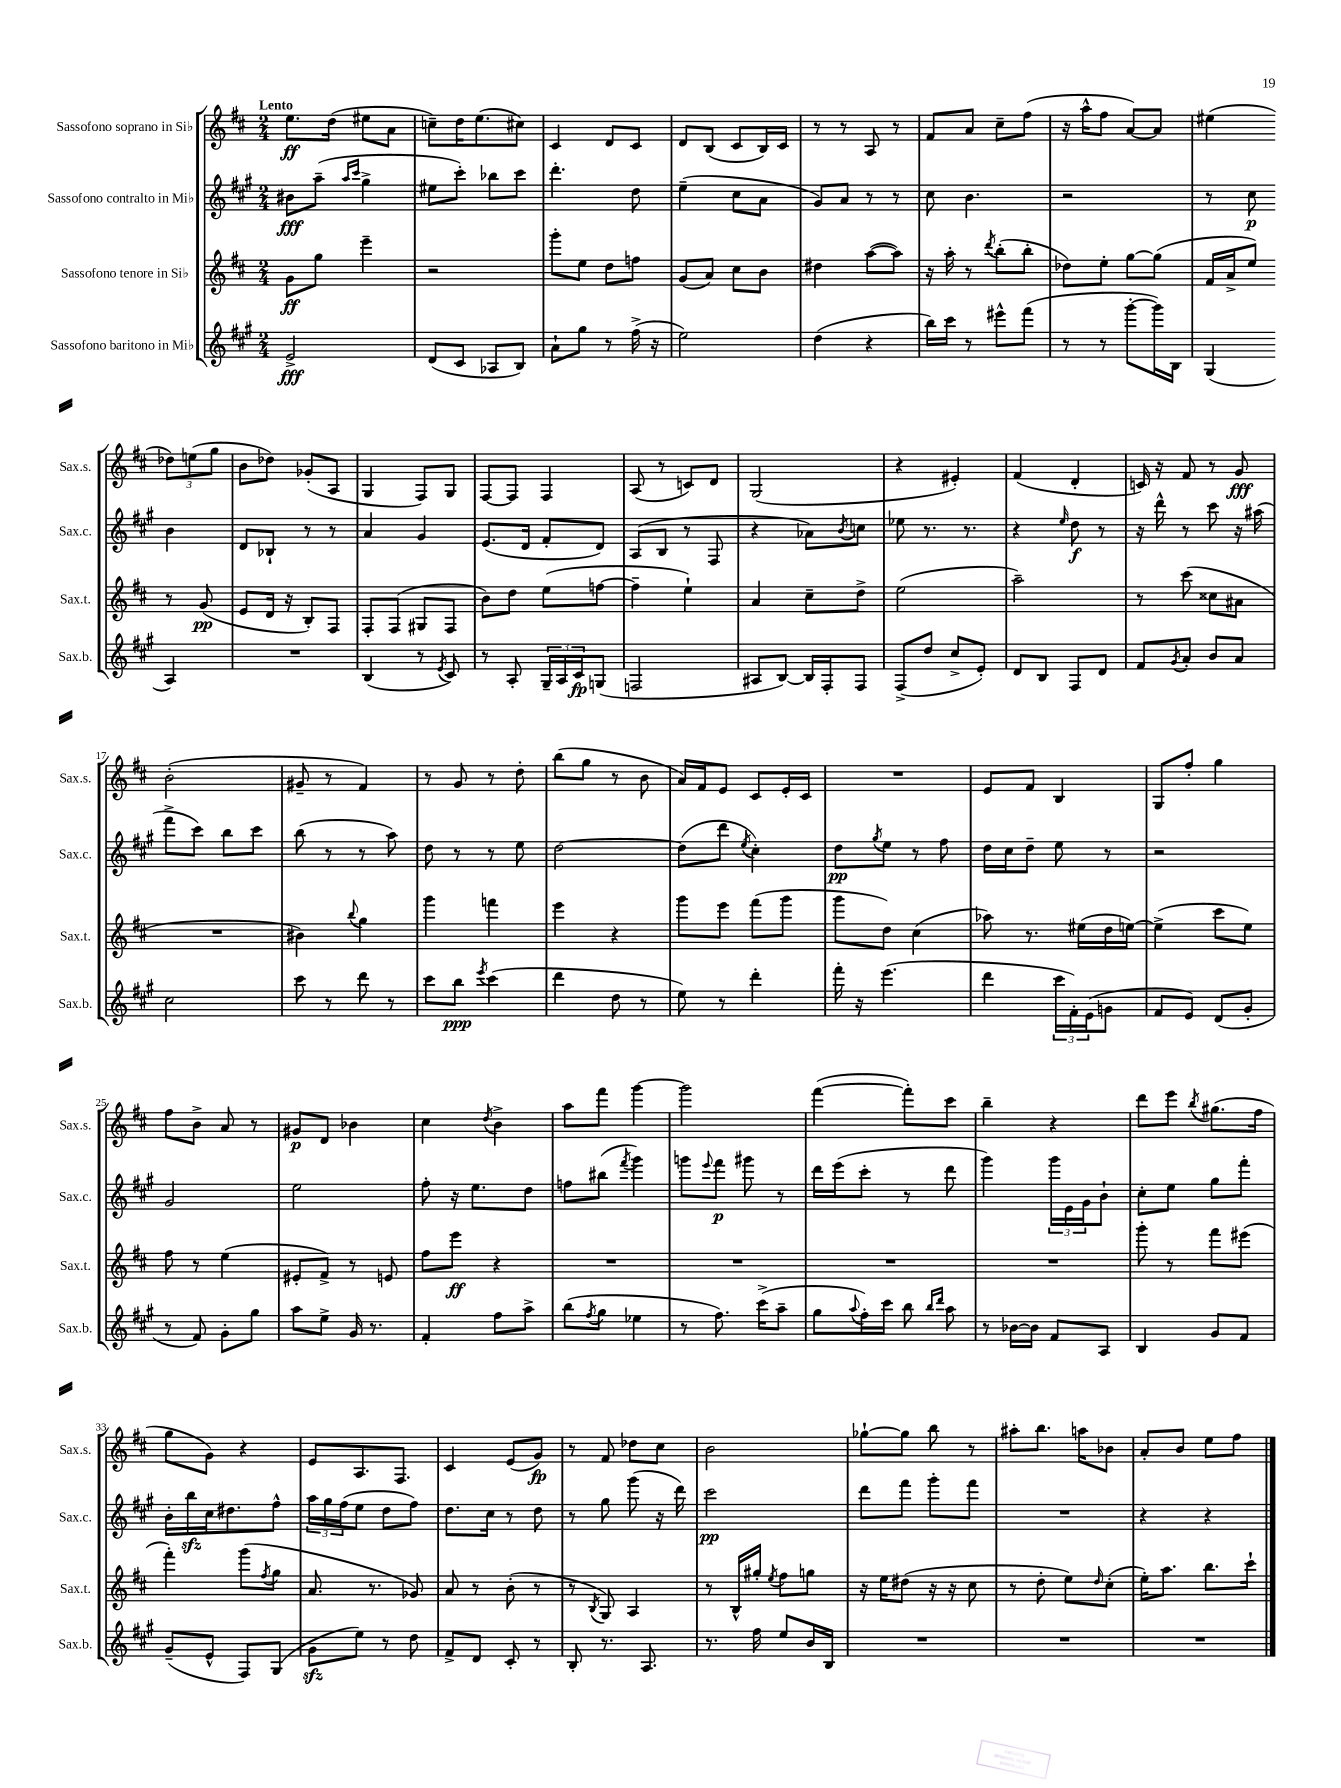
<<
\new StaffGroup <<
\new Staff = "s0" \with { instrumentName = "Sassofono soprano in Sib" shortInstrumentName = "Sax.s." } {
    \clef treble \key d \major \numericTimeSignature \time 2/4 \tempo "Lento"
    e''8.\ff d''16( eis''8 a'8 |
    c''8--) d''16 e''8.( cis''8) |
    cis'4 d'8 cis'8 |
    d'8 b8( cis'8 b16) cis'16 |
    r8 r8 a8 r8 |
    fis'8 a'8 cis''8-- fis''8( |
    r16 a''16-^ fis''8 a'8~) a'8 |
    eis''4( \tuplet 3/2 { des''8) e''8( g''8 } |
    b'8 des''8) ges'8-.( a8 |
    g4 fis8) g8 |
    fis8~ fis8 fis4 |
    a8( r8 c'8) d'8 |
    g2( |
    r4 eis'4-.) |
    fis'4( d'4-. |
    c'16) r16 fis'8 r8 g'8\fff |
    b'2-.( |
    gis'8-- r8 fis'4) |
    r8 g'8 r8 d''8-. |
    b''8( g''8 r8 b'8 |
    a'16) fis'16 e'8 cis'8 e'16-. cis'16 |
    R2 |
    e'8 fis'8 b4 |
    g8 fis''8-. g''4 |
    fis''8 b'8-> a'8 r8 |
    gis'8\p d'8 bes'4 |
    cis''4 \acciaccatura { d''8 } b'4-> |
    a''8 fis'''8 g'''4~ |
    g'''2 |
    fis'''4~( fis'''8-.) cis'''8 |
    b''4-- r4 |
    d'''8 e'''8 \acciaccatura { b''8 } gis''8.( fis''16 |
    g''8 g'8) r4 |
    e'8 a8. fis8. |
    cis'4 e'8( g'8\fp) |
    r8 fis'8 des''8 cis''8 |
    b'2 |
    ges''8~-! ges''8 b''8 r8 |
    ais''8-. b''8. a''16 bes'8 |
    a'8-. b'8 e''8 fis''8 \bar "|." |
}
\new Staff = "s1" \with { instrumentName = "Sassofono contralto in Mib" shortInstrumentName = "Sax.c." } {
    \clef treble \key a \major \numericTimeSignature \time 2/4
    bis'8\fff a''8--( \grace { a''16 cis'''16 } gis''4-> |
    eis''8 cis'''8-.) bes''8 cis'''8 |
    d'''4.-. d''8 |
    e''4--( cis''8 a'8 |
    gis'8) a'8 r8 r8 |
    cis''8 b'4. |
    r2 |
    r8 cis''8\p b'4 |
    d'8 bes8-! r8 r8 |
    a'4 gis'4 |
    e'8.( d'16 fis'8-. d'8) |
    a8( b8 r8 fis8 |
    r4 aes'8) \acciaccatura { b'8 } c''8 |
    ees''8 r8. r8. |
    r4 \grace { e''16 } d''8\f r8 |
    r16 d'''16-^ r8 cis'''8 r16 ais''16( |
    fis'''8-> cis'''8) b''8 cis'''8 |
    b''8( r8 r8 a''8) |
    d''8 r8 r8 e''8 |
    d''2~ |
    d''8( d'''8 \acciaccatura { e''8 } cis''4-.) |
    d''8\pp \acciaccatura { gis''8 } e''8 r8 fis''8 |
    d''16 cis''16 d''8-- e''8 r8 |
    r2 |
    gis'2 |
    e''2 |
    fis''8-. r16 e''8. d''8 |
    f''8 bis''8( \acciaccatura { fis'''8 } gis'''4) |
    g'''8 \appoggiatura { e'''8 } fis'''8\p gis'''8 r8 |
    d'''16 e'''16( cis'''8-. r8 d'''8 |
    gis'''4) \tuplet 3/2 { gis'''16 e'16 gis'16 } b'8-! |
    cis''8-. e''8 gis''8 fis'''8-. |
    b'16-. b''16\sfz cis''16 dis''8. fis''8-^ |
    \tuplet 3/2 { a''16 gis''16 fis''16( } e''8 d''8 fis''8) |
    d''8. cis''16 r8 d''8 |
    r8 gis''8 gis'''8( r16 d'''16) |
    cis'''2\pp |
    d'''8 fis'''8 gis'''8-. fis'''8 |
    R2 |
    r4 r4 \bar "|." |
}
\new Staff = "s2" \with { instrumentName = "Sassofono tenore in Sib" shortInstrumentName = "Sax.t." } {
    \clef treble \key d \major \numericTimeSignature \time 2/4
    g'8\ff g''8 e'''4-- |
    r2 |
    g'''8-. e''8 d''8 f''8 |
    g'8( a'8) cis''8 b'8 |
    dis''4 a''8~( a''8) |
    r16 a''16-. r8 \acciaccatura { d'''8 } b''8-.( b''8-. |
    des''8) e''8-. g''8~ g''8( |
    fis'16 a'16-> e''8) r8 g'8\pp( |
    e'8 d'16 r16 b8-.) fis8 |
    fis8-. fis8( gis8 fis8 |
    b'8) d''8 e''8( f''8~ |
    f''4-- e''4-!) |
    a'4 cis''8-- d''8-> |
    e''2( |
    a''2--) |
    r8 cis'''8( cisis''8 ais'8 |
    R2 |
    bis'4) \appoggiatura { b''8 } g''4 |
    g'''4 f'''4 |
    e'''4 r4 |
    g'''8 e'''8 fis'''8( g'''8 |
    g'''8 d''8) cis''4( |
    aes''8) r8. eis''16( d''16 e''16~) |
    e''4->( cis'''8 e''8) |
    fis''8 r8 e''4( |
    eis'8-. fis'8->) r8 e'8 |
    fis''8 e'''8\ff r4 |
    R2 |
    R2 |
    R2 |
    R2 |
    g'''8-. r8 fis'''8 eis'''8( |
    fis'''4-.) g'''8( \acciaccatura { fis''8 } g''8 |
    a'8. r8. ges'8) |
    a'8 r8 b'8-.( r8 |
    r8 \acciaccatura { b8 } g8) a4 |
    r8 b16-^ gis''16-. \acciaccatura { e''8 } fis''8 g''8 |
    r16 e''16 dis''8( r16 r16 cis''8 |
    r8 d''8-. e''8) \grace { d''16 } cis''8-.( |
    e''16-.) a''8. b''8. cis'''16-! \bar "|." |
}
\new Staff = "s3" \with { instrumentName = "Sassofono baritono in Mib" shortInstrumentName = "Sax.b." } {
    \clef treble \key a \major \numericTimeSignature \time 2/4
    e'2->\fff |
    d'8( cis'8 aes8 b8) |
    a'8-! gis''8 r8 fis''16->( r16 |
    e''2) |
    d''4( r4 |
    b''16) cis'''16 r8 eis'''8-^ fis'''8( |
    r8 r8 gis'''8~-. gis'''16) b16 |
    gis4( a4) |
    R2 |
    b4( r8 \acciaccatura { e'8 } cis'8) |
    r8 a8-. \tuplet 3/2 { gis16-- a16 cis'16\fp } g8( |
    f2 |
    ais8 b8~) b16 fis16-. fis8 |
    fis8->( d''8 cis''8-> e'8-.) |
    d'8 b8 fis8 d'8 |
    fis'8 \acciaccatura { gis'8 } a'8-. b'8 a'8 |
    cis''2 |
    cis'''8 r8 d'''8 r8 |
    cis'''8 b''8\ppp \acciaccatura { e'''8 } cis'''4( |
    d'''4 d''8 r8 |
    e''8) r8 d'''4-. |
    fis'''16-. r16 e'''4.( |
    d'''4 \tuplet 3/2 { cis'''16 fis'16-.) e'16( } g'8 |
    fis'8 e'8) d'8( gis'8-. |
    r8 fis'8) gis'8-. gis''8 |
    a''8 e''8-> gis'16 r8. |
    fis'4-. fis''8 a''8-> |
    b''8( \acciaccatura { fis''8 } gis''8 ees''4 |
    r8 fis''8.) cis'''16->( a''8-- |
    gis''8 \appoggiatura { a''8 } fis''16-.) cis'''16 b''8 \grace { b''16 d'''16 } a''8 |
    r8 bes'16~ bes'16 fis'8 a8 |
    b4 gis'8 fis'8 |
    gis'8--( e'8-^ fis8) gis8( |
    gis'8\sfz e''8) r8 d''8 |
    fis'8-> d'8 cis'8-. r8 |
    b8-. r8. a8. |
    r8. fis''16 e''8 b'16 b16 |
    R2 |
    R2 |
    R2 \bar "|." |
}
>>
>>
